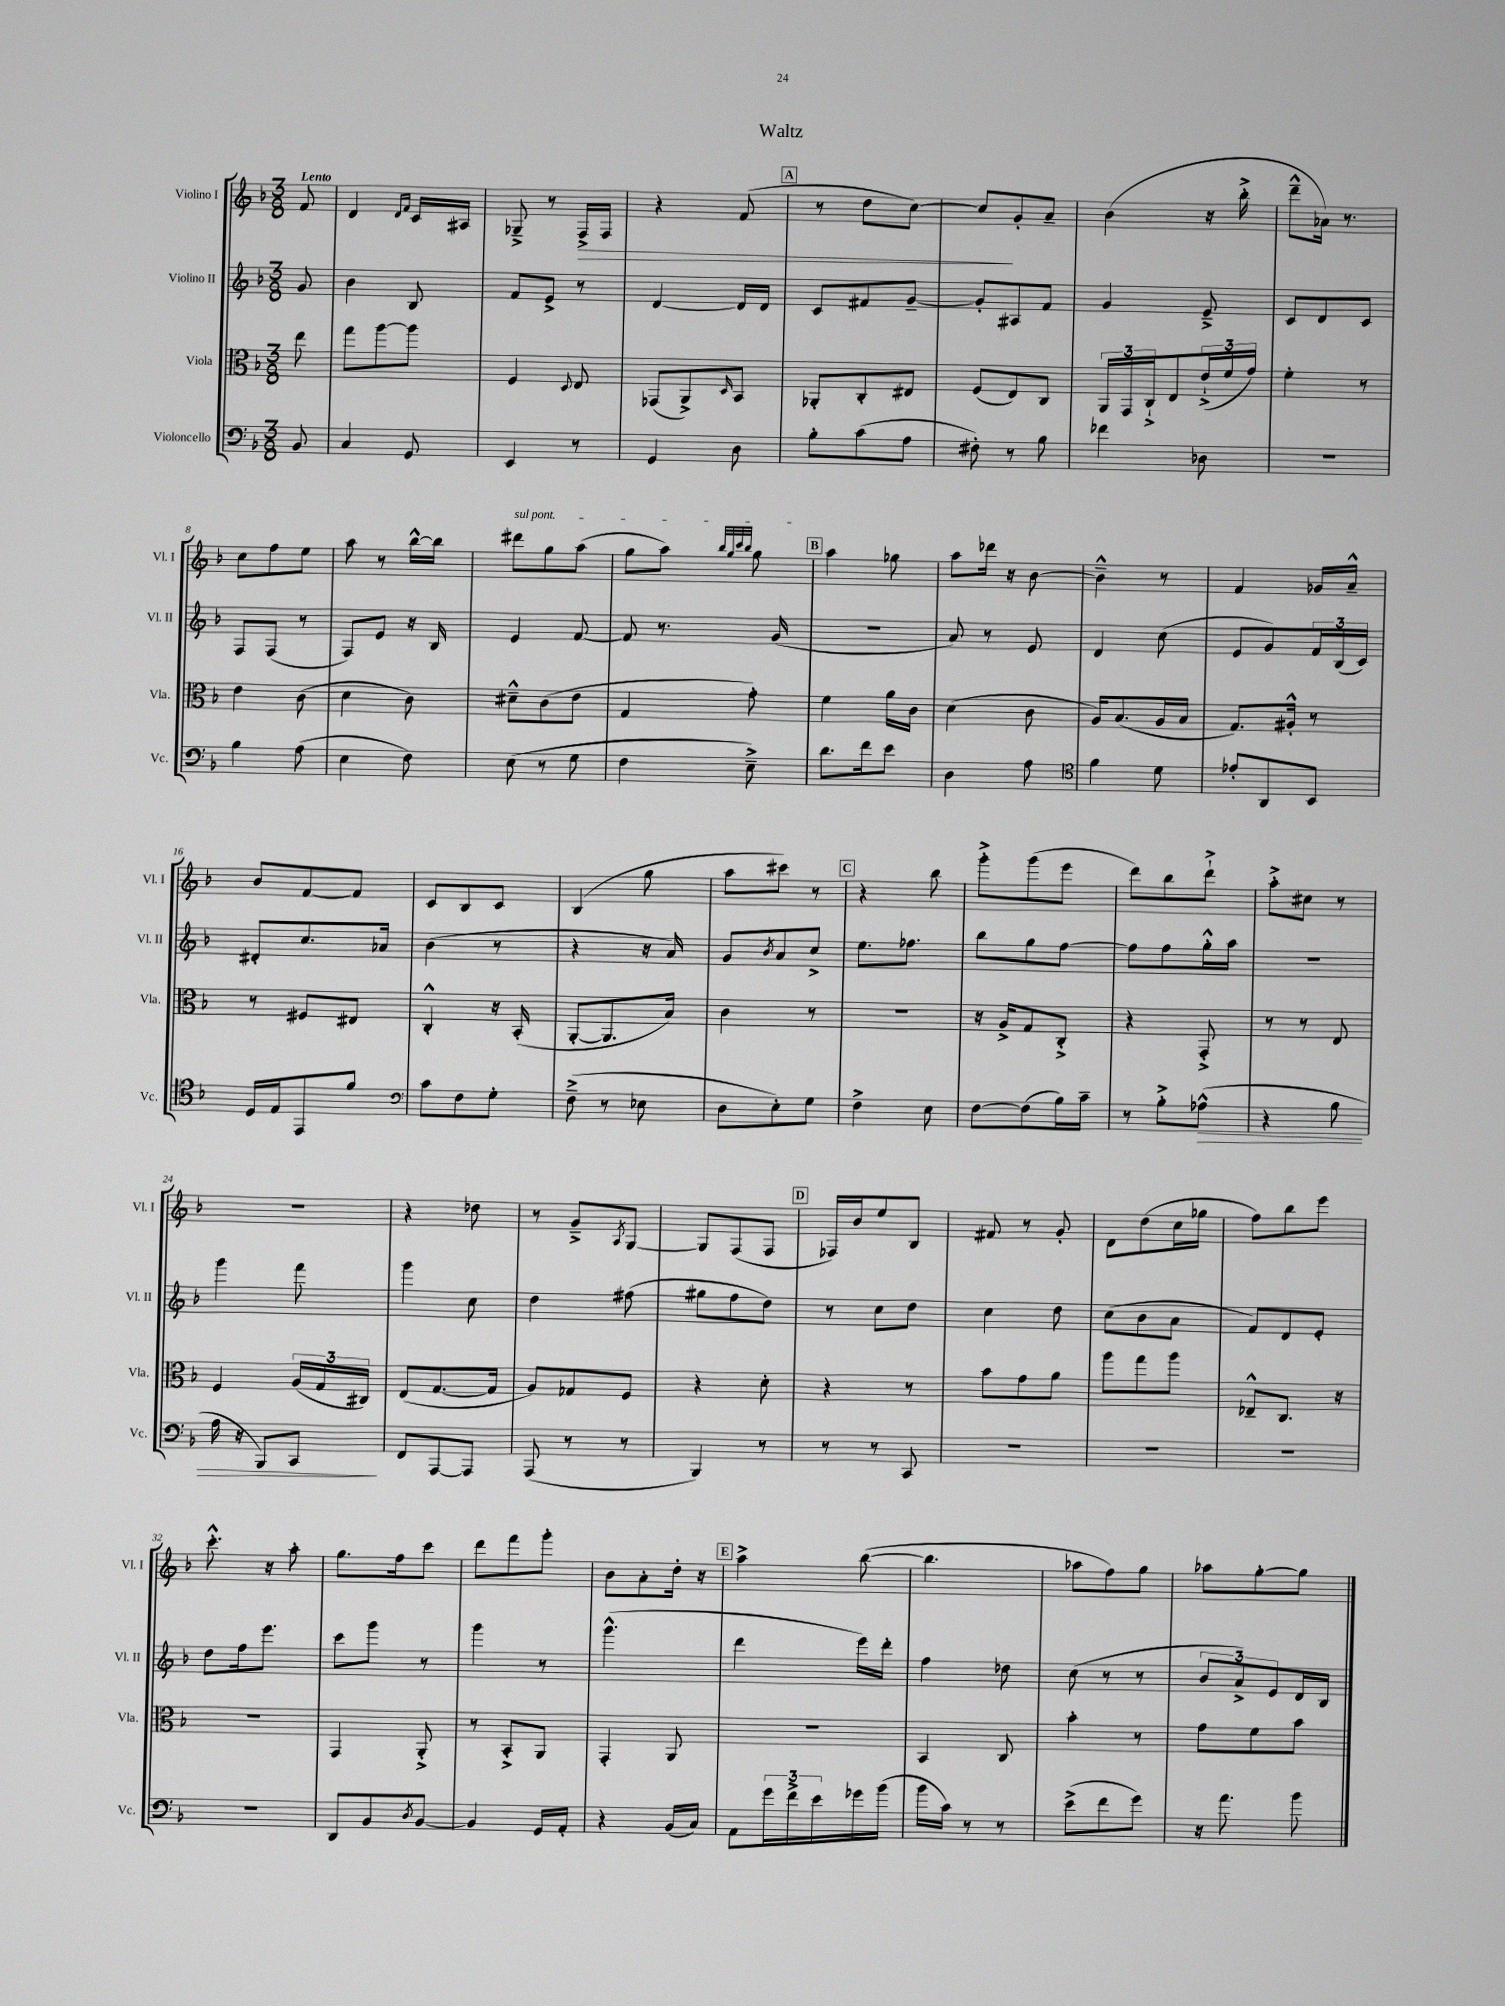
\header { title = "Waltz" }
<<
\new StaffGroup <<
\new Staff = "s0" \with { instrumentName = "Violino I" shortInstrumentName = "Vl. I" } {
    \clef treble \key f \major \numericTimeSignature \time 3/8 \partial 8 \tempo "Lento"
    f'8 |
    d'4 \grace { d'16 f'16 } c'16 ais16 |
    ges8---> r8 f16->\> f16 |
    r4 f'8( |
    \mark \markup { \box "A" } r8 d''8 c''8~) |
    c''8\! g'8-. a'8-- |
    bes'4( r16 bes''16-.-> |
    d'''8---^ aes'16) r8. |
    c''8 f''8 e''8 |
    a''8 r8 bes''16~-^ bes''16 |
    \once \override TextSpanner.bound-details.left.text = \markup { \italic "sul pont." } dis'''8\startTextSpan g''8 a''8( |
    g''8 a''8) \grace { bes''32 g''32 c'''32 bes''32 } g''8\stopTextSpan |
    \mark \markup { \box "B" } a''4 ges''8 |
    a''8 des'''16 r16 bes'8~ |
    bes'4---^ r8 |
    f'4 ges'16 a'16---^ |
    bes'8 f'8~ f'8 |
    c'8 bes8 c'8 |
    bes4( g''8 |
    a''8 cis'''8) r8 |
    \mark \markup { \box "C" } r4 bes''8 |
    g'''8-.-> g'''8( e'''8 |
    d'''8) bes''8 d'''8-!-> |
    a''8-.-> cis''8 r8 |
    R4. |
    r4 des''8 |
    r8 g'8---> \acciaccatura { a8 } g8~ |
    g8 f8( f8 |
    \mark \markup { \box "D" } fes16) bes'16 e''8 bes8 |
    fis'8 r8 g'8-. |
    d'8 d''8( c''16 ges''16 |
    f''8) bes''8 e'''8 |
    c'''8.-.-^ r16 a''8-. |
    g''8. f''16 c'''8 |
    d'''8 f'''8 g'''8-. |
    bes'8 a'8-. d''16-. r16 |
    \mark \markup { \box "E" } a''4-> bes''8~( |
    bes''4. |
    aes''8 f''8) g''8 |
    aes''8 g''8~-. g''8 \bar "|." |
}
\new Staff = "s1" \with { instrumentName = "Violino II" shortInstrumentName = "Vl. II" } {
    \clef treble \key f \major \numericTimeSignature \time 3/8 \partial 8
    g'8 |
    bes'4 bes8 |
    f'8 e'8-> r8 |
    d'4~ d'16 d'16 |
    \mark \markup { \box "A" } c'8 fis'8 g'8~-- |
    g'8-. ais8 f'8 |
    g'4 e'8---> |
    c'8 d'8 c'8 |
    f8 f8( r8 |
    f8) e'8 r16 bes16 |
    e'4 f'8~ |
    f'8 r8. g'16( |
    \mark \markup { \box "B" } R4. |
    a'8) r8 e'8 |
    d'4 c''8( |
    e'8 g'8) \tuplet 3/2 { f'16 bes16( c'16) } |
    dis'8-. c''8. aes'16 |
    bes'4( r8 |
    r4 r16 a'16) |
    g'8 \acciaccatura { bes'8 } a'8 c''8-> |
    \mark \markup { \box "C" } e''8. fes''8. |
    bes''8 g''8 f''8~ |
    f''8 f''8 g''16-.-^ a''16 |
    R4. |
    g'''4 f'''8 |
    g'''4 c''8 |
    d''4 fis''8( |
    gis''8 f''8 d''8) |
    \mark \markup { \box "D" } r8 c''8 d''8 |
    c''4 d''8 |
    c''8( bes'8 a'8 |
    f'8) d'8 e'8-. |
    d''8 f''16 e'''8. |
    c'''8 g'''8 r8 |
    g'''4 r8 |
    g'''4.-^( |
    \mark \markup { \box "E" } d'''4 e'''16) d'''16-. |
    f''4 des''8 |
    c''8( r8 r8 |
    \tuplet 3/2 { bes'8 a'8->) e'8 } d'16 bes16 \bar "|." |
}
\new Staff = "s2" \with { instrumentName = "Viola" shortInstrumentName = "Vla." } {
    \clef alto \key f \major \numericTimeSignature \time 3/8 \partial 8
    e''8 |
    g''8 a''8~ a''8 |
    f4 \appoggiatura { d8 } e8 |
    ges,8( a,8->) \grace { d16 } bes,8 |
    \mark \markup { \box "A" } aes,8-. c8-. eis8 |
    f8( e8) c8 |
    \tuplet 3/2 { a,16 g,16 c16-!-> } e8 \tuplet 3/2 { e'16-!->( f'16 g'16) } |
    f'4-. r8 |
    e'4 c'8( |
    d'4 c'8) |
    dis'8---^ c'8( e'8 |
    g4 g'8-.) |
    \mark \markup { \box "B" } f'4 a'16 c'16 |
    d'4( c'8 |
    a16) bes8.( a16 bes16 |
    g8.) ais16-.-^ r8 |
    r8 fis8 eis8 |
    c4-.-^ r16 bes,16-.( |
    a,8~-. a,8. bes16) |
    c'4 r8 |
    \mark \markup { \box "C" } R4. |
    r16 a16-> g8 c8-.-> |
    r4 g,8-.-> |
    r8 r8 e8 |
    f4 \tuplet 3/2 { a16( g16 cis16) } |
    e8( g8.~ g16 |
    a8) ges8 f8 |
    r4 d'8-. |
    \mark \markup { \box "D" } r4 r8 |
    bes'8 g'8 a'8 |
    a''8 g''8 a''8 |
    ees8---^ c8. r16 |
    R4. |
    g,4 a,8-.-> |
    r8 bes,8-.-> a,8 |
    g,4-. a,8 |
    \mark \markup { \box "E" } R4. |
    bes,4 c8 |
    bes'4-. r8 |
    g'8 f'8 bes'8 \bar "|." |
}
\new Staff = "s3" \with { instrumentName = "Violoncello" shortInstrumentName = "Vc." } {
    \clef bass \key f \major \numericTimeSignature \time 3/8 \partial 8
    bes,8 |
    c4 g,8 |
    e,4 r8 |
    g,4 d8 |
    \mark \markup { \box "A" } bes8-. c'8( a8 |
    fis8-.) r8 bes8 |
    fes'4 des8 |
    R4. |
    bes4 a8( |
    e4 f8) |
    e8( r8 g8 |
    f4 e8--->) |
    \mark \markup { \box "B" } d'8. f'16 e'8 |
    d4 a8 |
    \clef tenor f'4 d'8 |
    ees'8-. a,8 bes,8 |
    d16 e16 e,8 f'8 |
    \clef bass c'8 f8 g8-. |
    f8--->( r8 ees8 |
    d8 e8-.) g8 |
    \mark \markup { \box "C" } f4-> e8 |
    f8~ f8( bes16) c'16-- |
    r8 bes8-.-> aes8-^\>( |
    r4 bes8 |
    a16 r16 bes,,8) c,8\! |
    f,8 a,,8~ a,,8 |
    a,,8( r8 r8 |
    bes,,4) r8 |
    \mark \markup { \box "D" } r8 r8 c,8 |
    R4. |
    R4. |
    R4. |
    R4. |
    d,8 bes,8 \acciaccatura { d8 } bes,8~ |
    bes,4 g,16 a,16-. |
    r4 bes,16( c16) |
    \mark \markup { \box "E" } a,8 \tuplet 3/2 { g'16 f'16-> e'16 } ges'16 bes'16( |
    bes'16 c'16) r8 r8 |
    e'8->( f'8 g'8) |
    r16 a'8. bes'8 \bar "|." |
}
>>
>>
